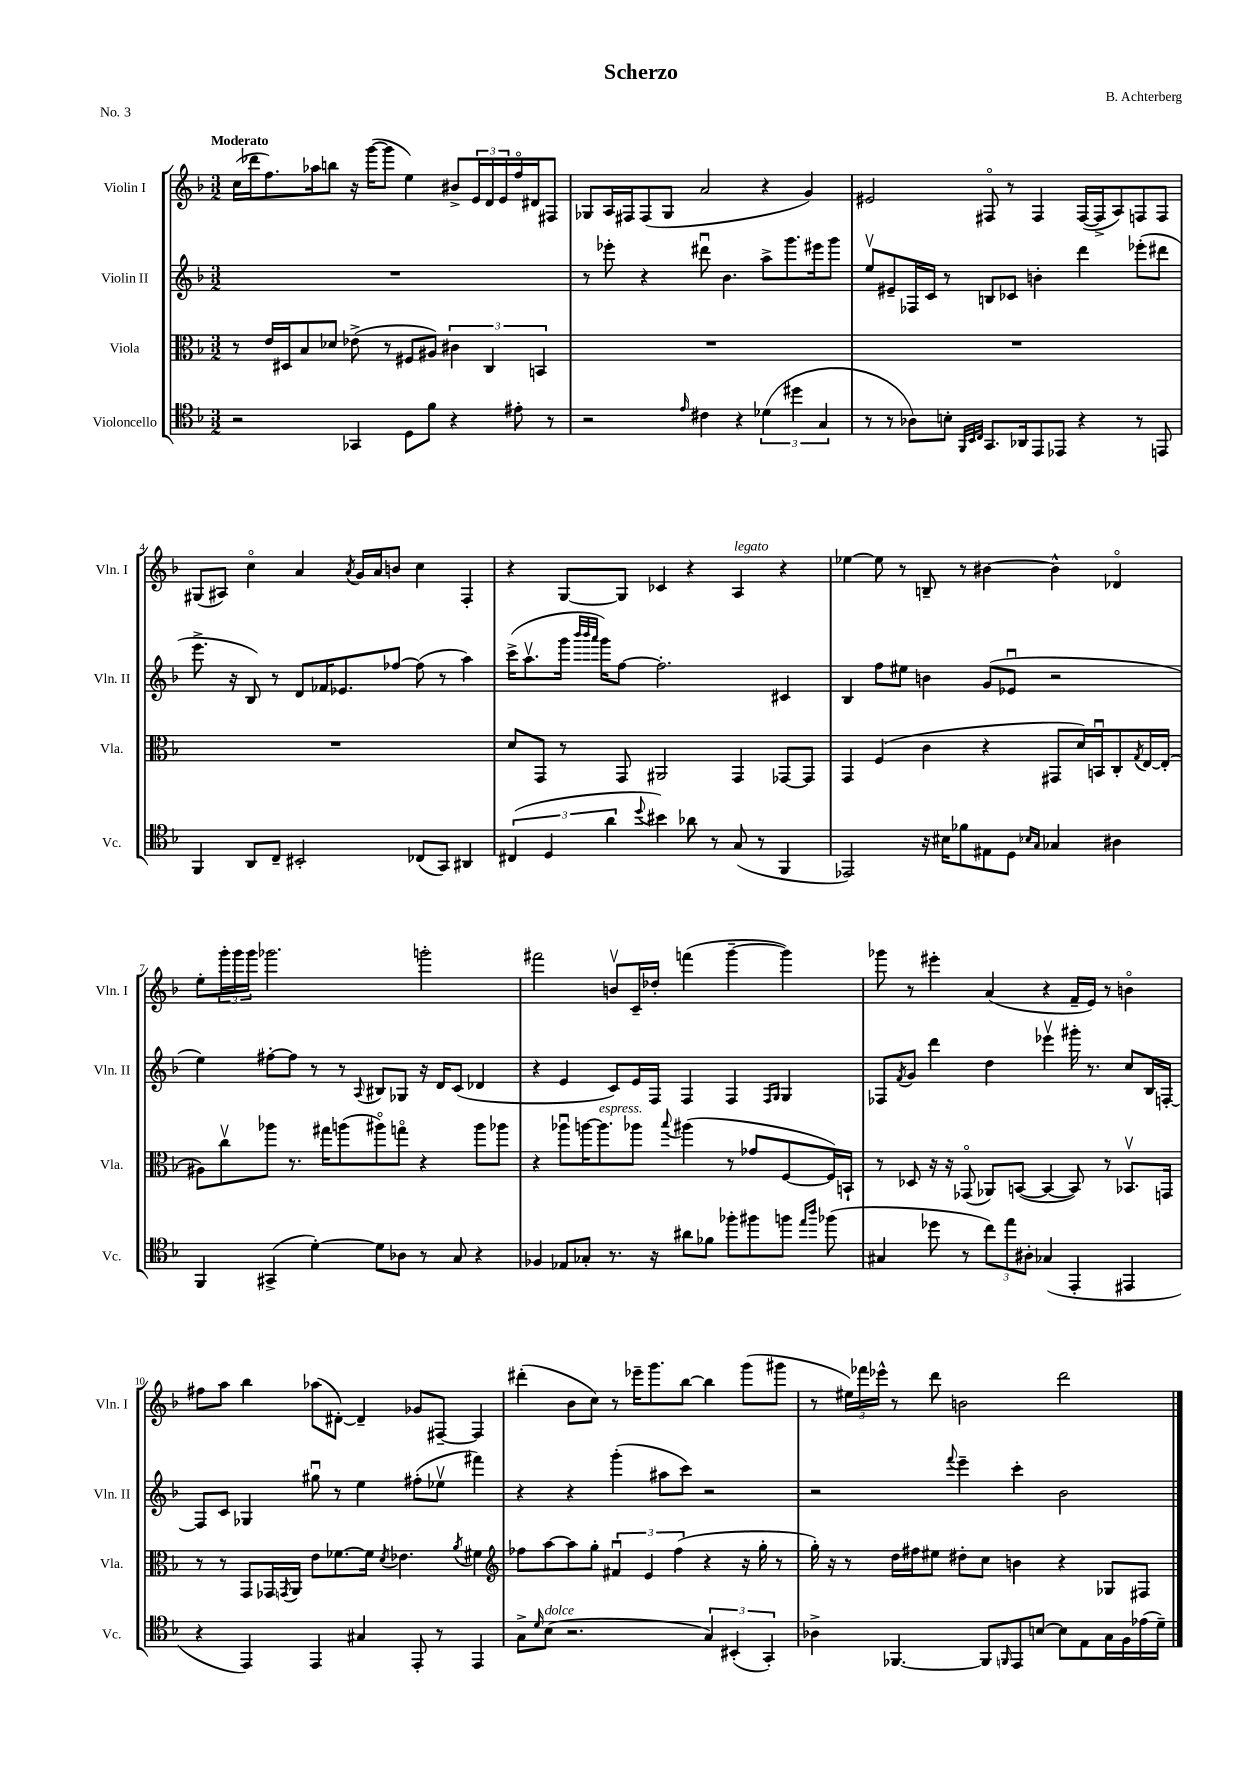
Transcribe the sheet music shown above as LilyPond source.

\header { title = "Scherzo" composer = "B. Achterberg" piece = "No. 3" }
<<
\new StaffGroup <<
\new Staff = "s0" \with { instrumentName = "Violin I" shortInstrumentName = "Vln. I" } {
    \clef treble \key f \major \numericTimeSignature \time 3/2 \tempo "Moderato"
    c''16( des'''16 f''8.) aes''16 b''8 r16 g'''16~( g'''8 e''4) bis'8-> \tuplet 3/2 { e'16 d'16 e'16 } f''16\flageolet dis'16 fis8 |
    ges8 a16 fis16 fis8( ges8 a'2 r4 g'4) |
    eis'2 fis8\flageolet r8 fis4 fis16~( fis16-> a8) f8 f8 |
    gis8( ais8) c''4\flageolet a'4 \acciaccatura { a'8 } g'16 a'16 b'8 c''4 f4-. |
    r4 g8~ g8 ces'4 r4 a4^\markup { \italic "legato" } r4 |
    ees''4~ ees''8 r8 b8-- r8 bis'4~ bis'4-^ des'4\flageolet |
    e''8-. \tuplet 3/2 { g'''16-. g'''16 g'''16 } ges'''2. g'''2-. |
    fis'''2 b'8\upbow c'16-- des''16-. f'''4( g'''4~-- g'''4) |
    ges'''8 r8 eis'''4-. a'4( r4 f'16-- e'16) r8 b'4\flageolet |
    fis''8 a''8 bes''4 aes''8( dis'8~-.) dis'4-- ges'8 fis8~-- fis4 |
    dis'''4-.( bes'8 c''8) r8 ees'''16-- g'''8. bes''8~ bes''4 g'''8( gis'''8 |
    r8 \tuplet 3/2 { eis''16) fes'''16 ees'''16-^ } r8 d'''8 b'2 d'''2 \bar "|." |
}
\new Staff = "s1" \with { instrumentName = "Violin II" shortInstrumentName = "Vln. II" } {
    \clef treble \key f \major \numericTimeSignature \time 3/2
    R1. |
    r8 ees'''8-. r4 dis'''8\downbow bes'4. a''8-> g'''8. eis'''16 g'''8 |
    e''8\upbow eis'8-- fes16 c'16 r8 b8 ces'8 b'4-. d'''4 ees'''8-.( dis'''8 |
    e'''8.-> r16 bes8) r8 d'8 fes'16 ees'8. fes''8~ fes''8( r8 a''4) |
    c'''16->( a''8.\upbow g'''16 \grace { bes'''32 bes'''32 a'''32 } g'''16) f''8~ f''2.-. cis'4 |
    bes4 f''8 eis''8 b'4 g'8( ees'8\downbow r2 |
    e''4) fis''8~-. fis''8 r8 r8 \appoggiatura { a8 } bis8 ges8 r16 d'16 c'8( des'4 |
    r4 e'4 c'8) e'16 f16 f4 f4 \grace { f16 g16 } g4 |
    fes8 \acciaccatura { f'8 } g'8 d'''4 d''4 ees'''4\upbow gis'''16-. r8. c''8 bes16 f16~-. |
    f8 c'8 ges4 gis''8\downbow r8 e''4 fis''8-.( ees''8\upbow fis'''4) |
    r4 r4 g'''4-.( ais''8 c'''8) r2 |
    r2 \appoggiatura { f'''8 } e'''4-- c'''4-. bes'2 \bar "|." |
}
\new Staff = "s2" \with { instrumentName = "Viola" shortInstrumentName = "Vla." } {
    \clef alto \key f \major \numericTimeSignature \time 3/2
    r8 e'16 dis16 bes8 des'8 ees'8->( r8 fis8 ais8) \tuplet 3/2 { cis'4 c4 b,4 } |
    R1. |
    R1. |
    R1. |
    d'8 g,8 r8 g,8 ais,2 g,4 ges,8~ ges,8 |
    g,4 f4( c'4 r4 gis,8 d'16) b,16\downbow c8-. \acciaccatura { g8 } e16~ e16-.( |
    ais8) c''8\upbow aes''8 r8. gis''16 a''8( ais''8\flageolet) g''8\flageolet r4 ais''8 aes''8 |
    r4 aes''8\downbow a''16~ a''8.^\markup { \italic "espress." } aes''8 \appoggiatura { bes''8 } ais''4( r8 ges'8 f8~ f16) b,16-! |
    r8 des8 r16 r16 ges,8\flageolet( aes,8) b,8~( b,4~ b,8) r8 bes,8.\upbow g,16 |
    r8 r8 g,8 ges,16 \acciaccatura { g,8 } a,16 e'8 fes'8.~ fes'16 \acciaccatura { d'8 } ees'4. \acciaccatura { a'8 } fis'4 |
    \clef treble fes''8 a''8~ a''8 g''8-. \tuplet 3/2 { fis'4\downbow e'4 fes''4( } r4 r16 g''16-. r8 |
    g''16-.) r16 r8 d''16 fis''16 eis''8 dis''8-. c''8 b'4 r4 ges8 fis8 \bar "|." |
}
\new Staff = "s3" \with { instrumentName = "Violoncello" shortInstrumentName = "Vc." } {
    \clef tenor \key f \major \numericTimeSignature \time 3/2
    r2 ges,4 d8 f'8 r4 eis'8-. r8 |
    r2 \grace { e'16 } cis'4 r4 \tuplet 3/2 { des'4( dis''4 g4 } |
    r8 r8 aes8) b8-. \grace { f,32 bes,32 c32 } g,8. aes,16 e,8 ees,8 r4 r8 e,8 |
    f,4 a,8 c8-- bis,2-. ces8( g,8) ais,4 |
    \tuplet 3/2 { cis4( d4 a'4 } \appoggiatura { d''8 } bis'4) aes'8 r8 g8( r8 f,4 |
    ees,2) r16 bis16 fes'8 eis8 d8 \grace { bes16 g16 } ges4 ais4 |
    f,4 gis,4->( d'4~-.) d'8 aes8 r8 g8 r4 |
    fes4 ees8 ges8-. r8. r16 ais'8 fes'8 fes''8-. fis''8 f''8 \grace { e''16 a''16 } fes''8( |
    gis4 des''8 r8 \tuplet 3/2 { c''8) e''8 ais8-. } ges4( e,4-. eis,4 |
    r4 e,4) e,4 gis4 e,8-. r8 e,4 |
    g8-> \grace { d'16 } bes8^\markup { \italic "dolce" }( r2. \tuplet 3/2 { g4) bis,4-.( g,4-.) } |
    aes4-> fes,4.~ fes,8 \grace { f,16 } e,8 b8~ b8 e8 g16 f16 ees'16( d'16--) \bar "|." |
}
>>
>>
